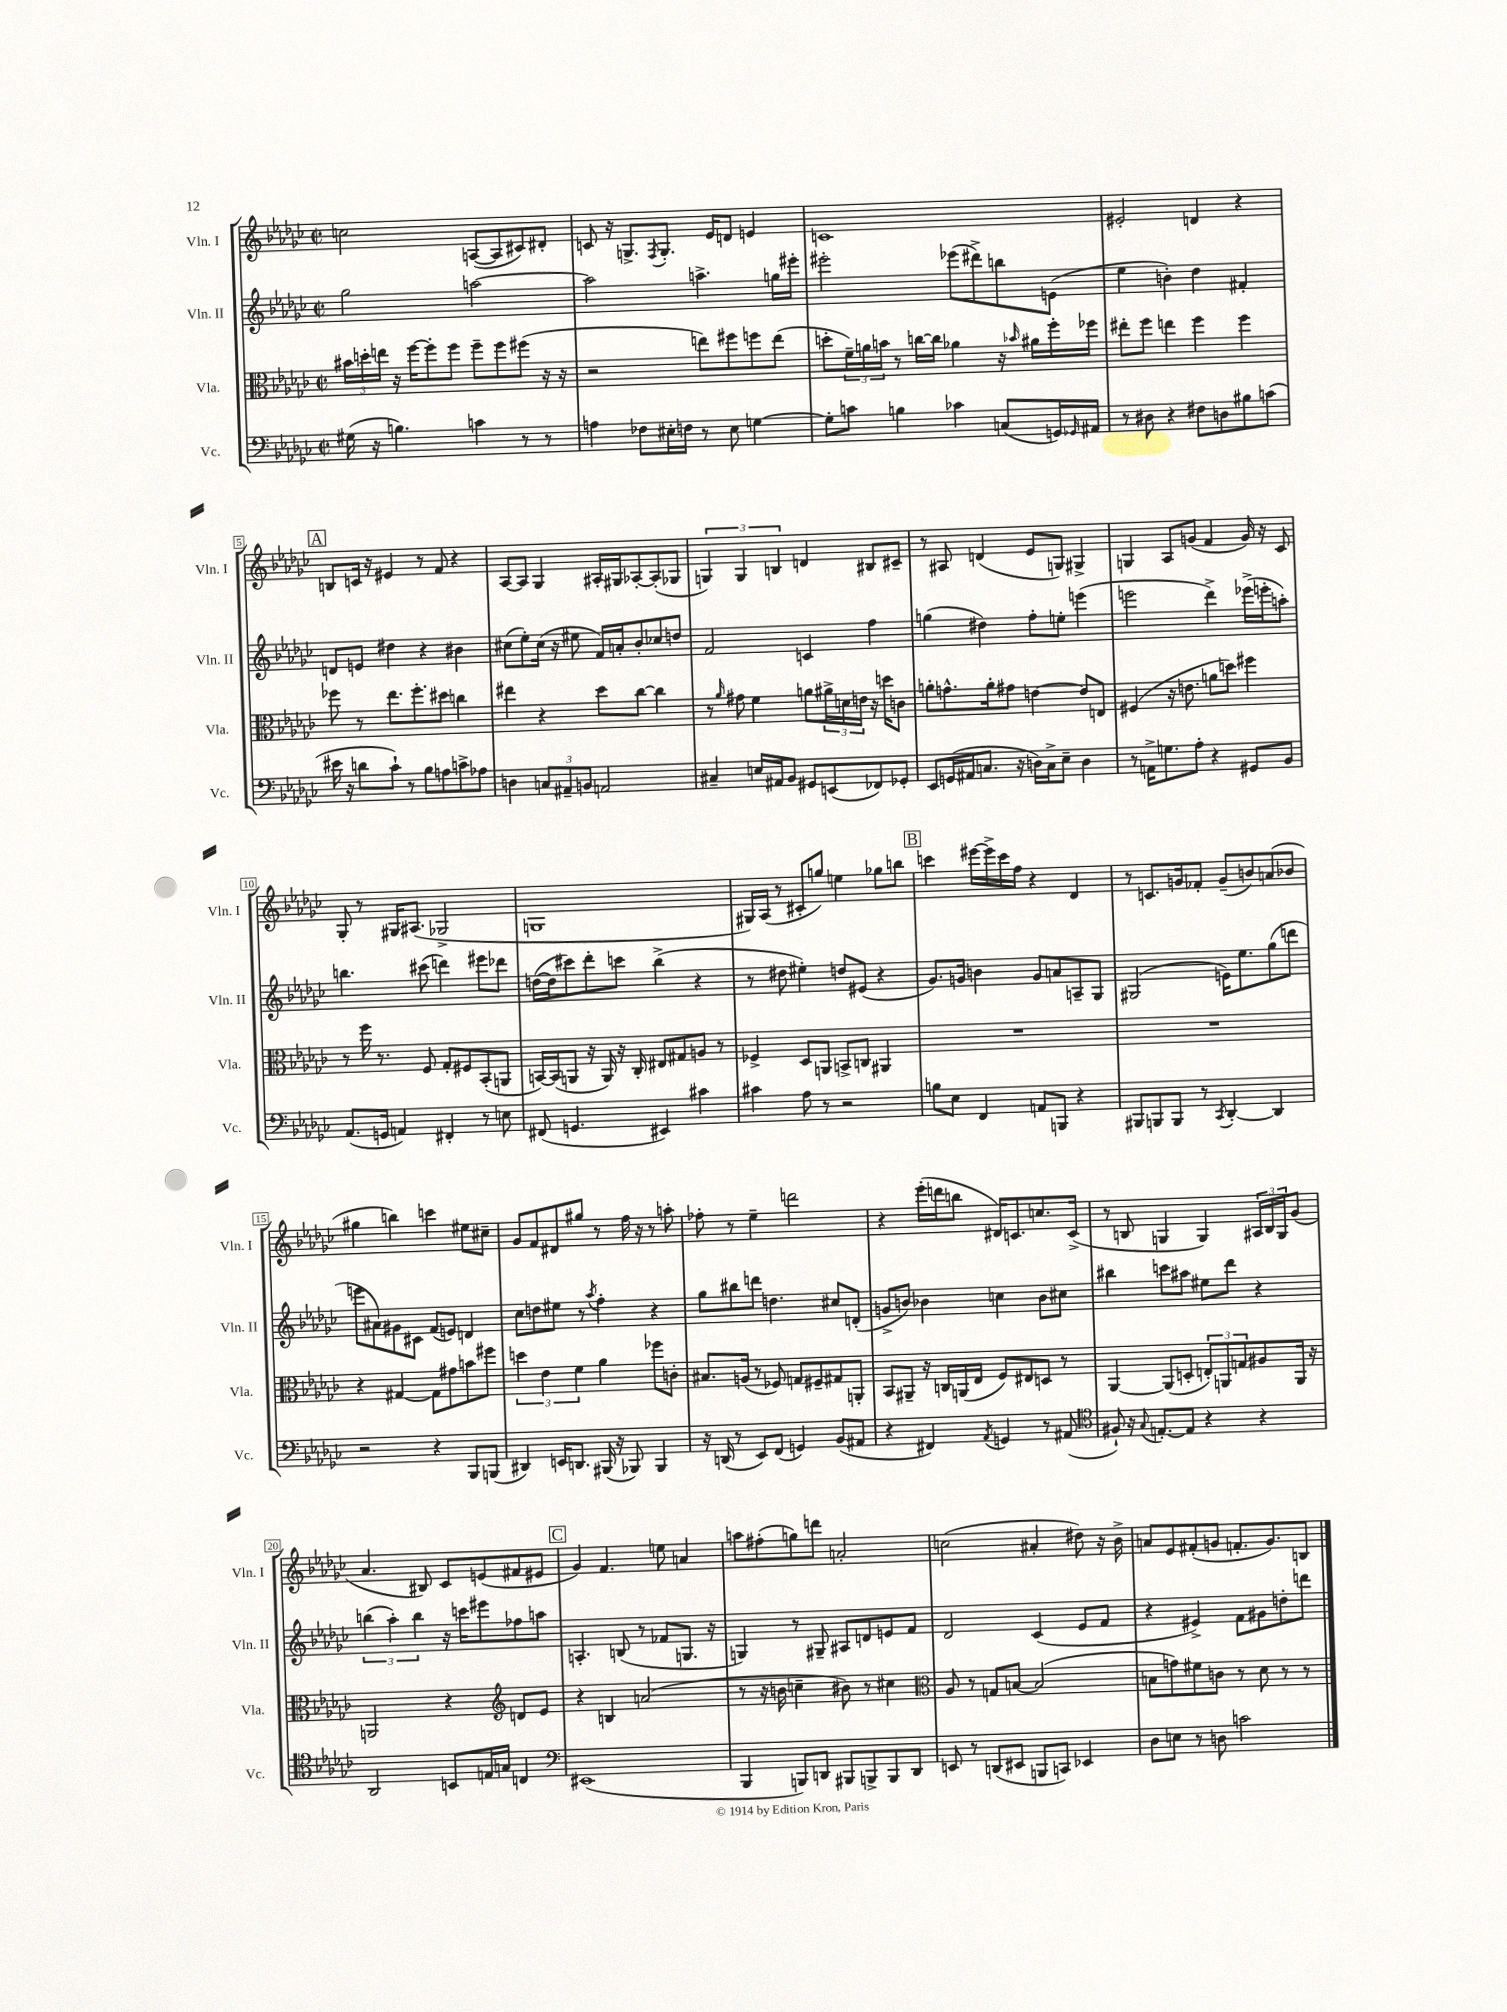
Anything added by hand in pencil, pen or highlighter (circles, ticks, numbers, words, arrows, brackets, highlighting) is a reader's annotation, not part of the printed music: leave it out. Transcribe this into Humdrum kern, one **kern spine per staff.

**kern	**kern	**kern	**kern
*staff4	*staff3	*staff2	*staff1
*clefF4	*clefC3	*clefG2	*clefG2
*k[b-e-a-d-g-c-]	*k[b-e-a-d-g-c-]	*k[b-e-a-d-g-c-]	*k[b-e-a-d-g-c-]
*M2/2	*M2/2	*M2/2	*M2/2
*met(c|)	*met(c|)	*met(c|)	*met(c|)
(16G#\	24b#\LL	2gg-\	2cc\
.	24dd'\	.	.
16r	.	.	.
.	24ee\JJ	.	.
4.B\)	16r	.	.
.	[16ff\LK	.	.
.	8ff'\]	.	.
.	8ff\J	.	.
4c\	8ff~\L	[2aa\	([8A/L
.	8ff\	.	8A/]
8r	(8ff#\J	.	8c#/)
8r	16r	.	8d#'/J
.	16r	.	.
=	=	=	=
4A\	2r	2aa\]	8c/
.	.	.	16r
.	.	.	8.G^/L
8F-\L	.	.	.
.	.	.	8qF/
16E#'\L	.	.	8.G'/J
16F\JJ	.	.	.
8r	8ee\L)	4.aa^\	.
.	.	.	16e-/LK
8E#\	8ff#\	.	8d/J
[4G\	8ff\	.	4e/
.	(8ee\J	16gg\LL	.
.	.	16eee#'\JJ	.
=	=	=	=
8G'\]L	8dd'\L	2eee#'\	1c
8c\J	24f~\L)	.	.
.	24a\	.	.
.	24b\JJ	.	.
4B\	8r	.	.
.	[16cc\LL	.	.
.	16cc\]JJ	.	.
4c-\	4a-\	(8eee-\L	.
.	.	8ddd#^\)	.
(8C/L	16r	8bb\	.
.	16qqb-/	.	.
.	16a#\LL	.	.
16GG/L)	16ff'\	(8e\J	.
16qqGG-/	.	.	.
16AA#/JJ	16ff-\JJ	.	.
=	=	=	=
8r	8ee#'\L	4ee-\	2e#'/
8D#\	8ff\J	.	.
4r	4ee\	4b'\)	.
8F#\L	4ff\	4dd-\	4d/
8D\	.	.	.
8B#\	4ff\	4f#'/	4r
(8c\J	.	.	.
=	=	=	=
16e#\	8ff-\	8d/L	8B/L
16r	.	.	.
8d\L	8r	8e/J	16c/Jk
.	.	.	16r
8c-`\J)	8.ee-\L	4dd#\	4e#/
8r	.	.	.
.	8.ff-'\	.	.
8B-\L	.	4r	8r
8A\	8dd#\J	.	8f/
8c^\	4cc\	4b#\	4r
8A-\J	.	.	.
=	=	=	=
4D\	4ee#\	(8cc#\L	[8A-/L
.	.	8ee-'\)	8A-/]J
12C/L	4r	(16cc#\Jk	4G-/
.	.	16r	.
12AA#~/	.	.	.
.	.	8ee#\	.
12BB/J	.	.	.
2AA/	8dd-\L	16f/LL)	16A#'/LL
.	.	16a'/J	16G#/J
.	[8cc-\J	8b-'/	[8A-'/
.	4cc-\]	8cc-/	(8A-'/]
.	.	8dd/J	8G-/J
=	=	=	=
4C#~/	8r	2f/	6G/)
.	16qqa-/	.	.
.	8g#\	.	.
.	.	.	6G/
16E/LL	4f\	.	.
16AA#/J	.	.	.
.	.	.	6B/
8BB-/J	.	.	.
8GG#/L	8a\L	4c/	4d/
(8EE/	24a#^\L	.	.
.	24d\	.	.
.	24e\JJ	.	.
8FF-/)	16r	4ff\	8B#/L
.	16dd\LK	.	.
8GG-'/J	8c\J	.	8c#~/J
=	=	=	=
8EE-/L	8a'\L	(4gg\	8r
(16GG/L	8.g^^\	.	8A#/
16AA#/J	.	.	.
8.C/J	.	4dd#\)	(4d/
.	16a'\k	.	.
.	8g#\J	.	.
16r	.	.	.
16D\LL)	[4e\	8ff'\L	8e-/L
16C^\J	.	.	.
8E-~\J	.	8ee'\J	8G/J)
4D\	8e/]L	(4eee\	4G#^/
.	8E/J	.	.
=	=	=	=
8r	(4F#/	2eee\	4G/
16AA^\LK	.	.	.
8.G\	.	.	.
.	16r	.	8A-/L
.	8.e\	.	.
8A-'\J	.	.	(8g/J
4r	8a\L	4ddd-^\)	4f/
.	8dd\J)	.	.
8GG#/L	4ff#\	(16eee-^\LL	16g/)
.	.	16eee'\J	16r
8BB-/J	.	8aa'\J)	8c-/
=	=	=	=
(8.AA-/L	8r	4.bb\	8G-'/
.	16ff\	.	8r
16GG/Jk	8.r	.	.
4AA/)	.	.	16G#/LK
.	.	.	(8.A#/J
.	8F/	(8ccc#\	.
4FF#'/	8G-'/L	4ddd\)	2G-^/
.	8F#/	.	.
8r	(8BB-'/	8eee#\L	.
8E\	8AA/J	8ddd-\J	.
=	=	=	=
(8FF#/	[16BB/LL)	([16dd\LL	1G
.	(16BB/]J	16dd\]J	.
4.GG/	8AA/J	8ccc#\)	.
.	16r	8ddd-'\	.
.	16AA/)	.	.
.	16r	8ccc\J	.
.	16C-'/	.	.
4EE#/)	8E#/L	(4bb-^\	.
.	8G#/	.	.
4c#\	8A/J	4r	.
.	8r	.	.
=	=	=	=
4c#\	4F-^/	8r	16G#/LL)
.	.	.	(16A-/JJ
.	.	8dd#\	8r
8A-\	8D-/L	4ee#'\)	8c#'/L
8r	8AA/J	.	8gg/J)
2r	8BB^/L	8dd/L	4ee\
.	8C/J	(8e#/J	.
.	4AA#/	4r	8gg-\L
.	.	.	8bb\J
=	=	=	=
8B\L	1r	8.g-/L)	4ccc\
8E-\J	.	.	.
.	.	16g/Jk	.
4FF/	.	4b\	[16eee#\LL
.	.	.	16eee#^\]
.	.	.	16ccc\
.	.	.	16ff\JJ
8AA/L	.	8g/L	4r
8BBB/J	.	8a/	.
4r	.	8A~/	4d-/
.	.	8G-/J	.
=	=	=	=
8BBB#/L	1r	(2G#/	8r
8BBB/	.	.	8.c/L
8BBB/J	.	.	.
.	.	.	16g/k
8r	.	.	8f-'/J
8qCC-/	.	.	.
[4DD-'/	.	16e\LK)	(8g~/L
.	.	8.ee-\	.
.	.	.	8b/)
4DD-/]	.	(8gg-\	(8a/
.	.	8ddd\J	8b-/J
=	=	=	=
2r	4r	8eee\L	4gg#\
.	.	8a#\)	.
.	[4G#/	8g#\	4bb\)
.	.	8c#\J	.
4r	8G#\]L	(8f/L	4ccc\
.	8g#\	8e/J)	.
8BBB-/L	8b\	4d/	8ee#\L
(8BBB/J	8ff#\J	.	8cc#~\J
=	=	=	=
4DD#/)	6dd\	8cc-\L	8g-/L
.	.	8dd\	8f/
.	6e-\	.	.
16EE/LK	.	8ee#\J	8d#/
8.DD/J	.	.	.
.	6f\	.	.
.	.	8r	8gg#/J
.	.	8qaa-/	.
(16BBB#/	4a-\	4ff'\	8r
16r	.	.	.
8BBB-/)	.	.	16ff\
.	.	.	16r
4BBB-/	8ff-\L	4r	8r
.	8c'\J	.	8aa'\
=	=	=	=
16r	8.B#/L	8gg-\L	8ff-'\
(16DD/	.	.	.
8r	.	8bb#\	8r
.	(16A/Jk	.	.
8EE-/L)	8r	8ddd\J	4ee-~\
(8FF/J	8F-/)	4.dd\	.
4GG/)	8G/L	.	2ddd\
.	8F#~/	.	.
(8BB-/L	8G#/	8cc#/L	.
8AA#/J	8AA'/J	(8d'/J	.
=	=	=	=
4r	8BB-/L	8g^/L	4r
.	8AA#~/J	8b/J)	.
4FF#/)	16r	4b-\	(16eee-'\LL
.	16C/LL	.	16ddd\J
.	(16AA/	.	8bb\J
.	16E-/JJ	.	.
8qAA-/	.	.	.
4GG/	8F/L)	4cc\	16d#/LK)
.	.	.	8.c/
.	8E#/	.	.
8r	8D/J	8b-\L	8.cc/
(8AA#/	8r	8cc#\J	.
.	.	.	(16c^/Jk
=	=	=	=
*clefC4	*	*	*
8F#`/)	[4AA-/	4bb#\	8r
16r	.	.	8B/
8qqG-/	.	.	.
[8.E'/L	.	.	.
.	(8AA-/]L	8ccc\L	4G/
8E/]J	8D'/J	8aa#\J	.
4r	12E'/L)	8ee#\L	4G/)
.	12AA/	.	.
.	.	8ddd-\J	.
.	12G/	.	.
4r	8A#/	4r	24A#/LL
.	.	.	24B/
.	.	.	24G/J
.	16AA/Jk	.	(8g-/J
.	16r	.	.
=	=	=	=
2AA-/	2AA/	(6bb\	4.a-/
.	.	6aa-'\)	.
.	.	6bb\	.
.	.	.	8B#/)
8BB/L	4r	16r	8c-/L
.	.	16ccc\LK	.
16E/L	.	8eee#\	(8e/
16G/JJ	.	.	.
*	*clefG2	*	*
4C/	8d/L	8ff-\	8f#/
.	8e-/J	8aa\J	8e#/J
=	=	=	=
*clefF4	*	*	*
(1EE#	4r	4.A'/	4g-/)
.	4B/	.	4.f/
.	.	(8B/	.
.	(2a/	8r	.
.	.	8f-/L	8ee\
.	.	8.G/J	4a/
.	.	16r	.
=	=	=	=
4BBB-/	8r	4G/)	8aa\L
.	16r	.	(8ff#'\
.	16b\	.	.
8BBB/L)	4cc~\	8r	8gg\)
8DD/J	.	8G#~/	8ddd\J
8BBB#/L	8b#\)	8A#/L	2a'/
8BBB^/	8r	8d/	.
8BBB/	4cc#\	8e/	.
8DD/J	.	8f/J	.
=	=	=	=
*	*clefC3	*	*
8EE/	8A-/	2d-/	(2cc\
8r	8r	.	.
(8DD/L	8G/L	.	.
8EE#/J	[8B/J	.	.
8BBB/L	(2B/]	(4c-/	4a#'/
8CC/J)	.	.	.
4EE-/	.	8e-/L	8dd#\)
.	.	8f/J	16r
.	.	.	16b-^\
=	=	=	=
8D-\L	8B\L	4r	8a/L
8E\J	8g\)	.	8e-/
8r	8f#\	4e#^/)	(8f#'/
8D\	8c\J	.	8g/J
2c\	8r	8f\L	8.f'/L
.	8d-\	8g#\	.
.	.	.	8.g/)
.	8r	8dd'\	.
.	8r	8ddd\J	8B/J
==	==	==	==
*-	*-	*-	*-
